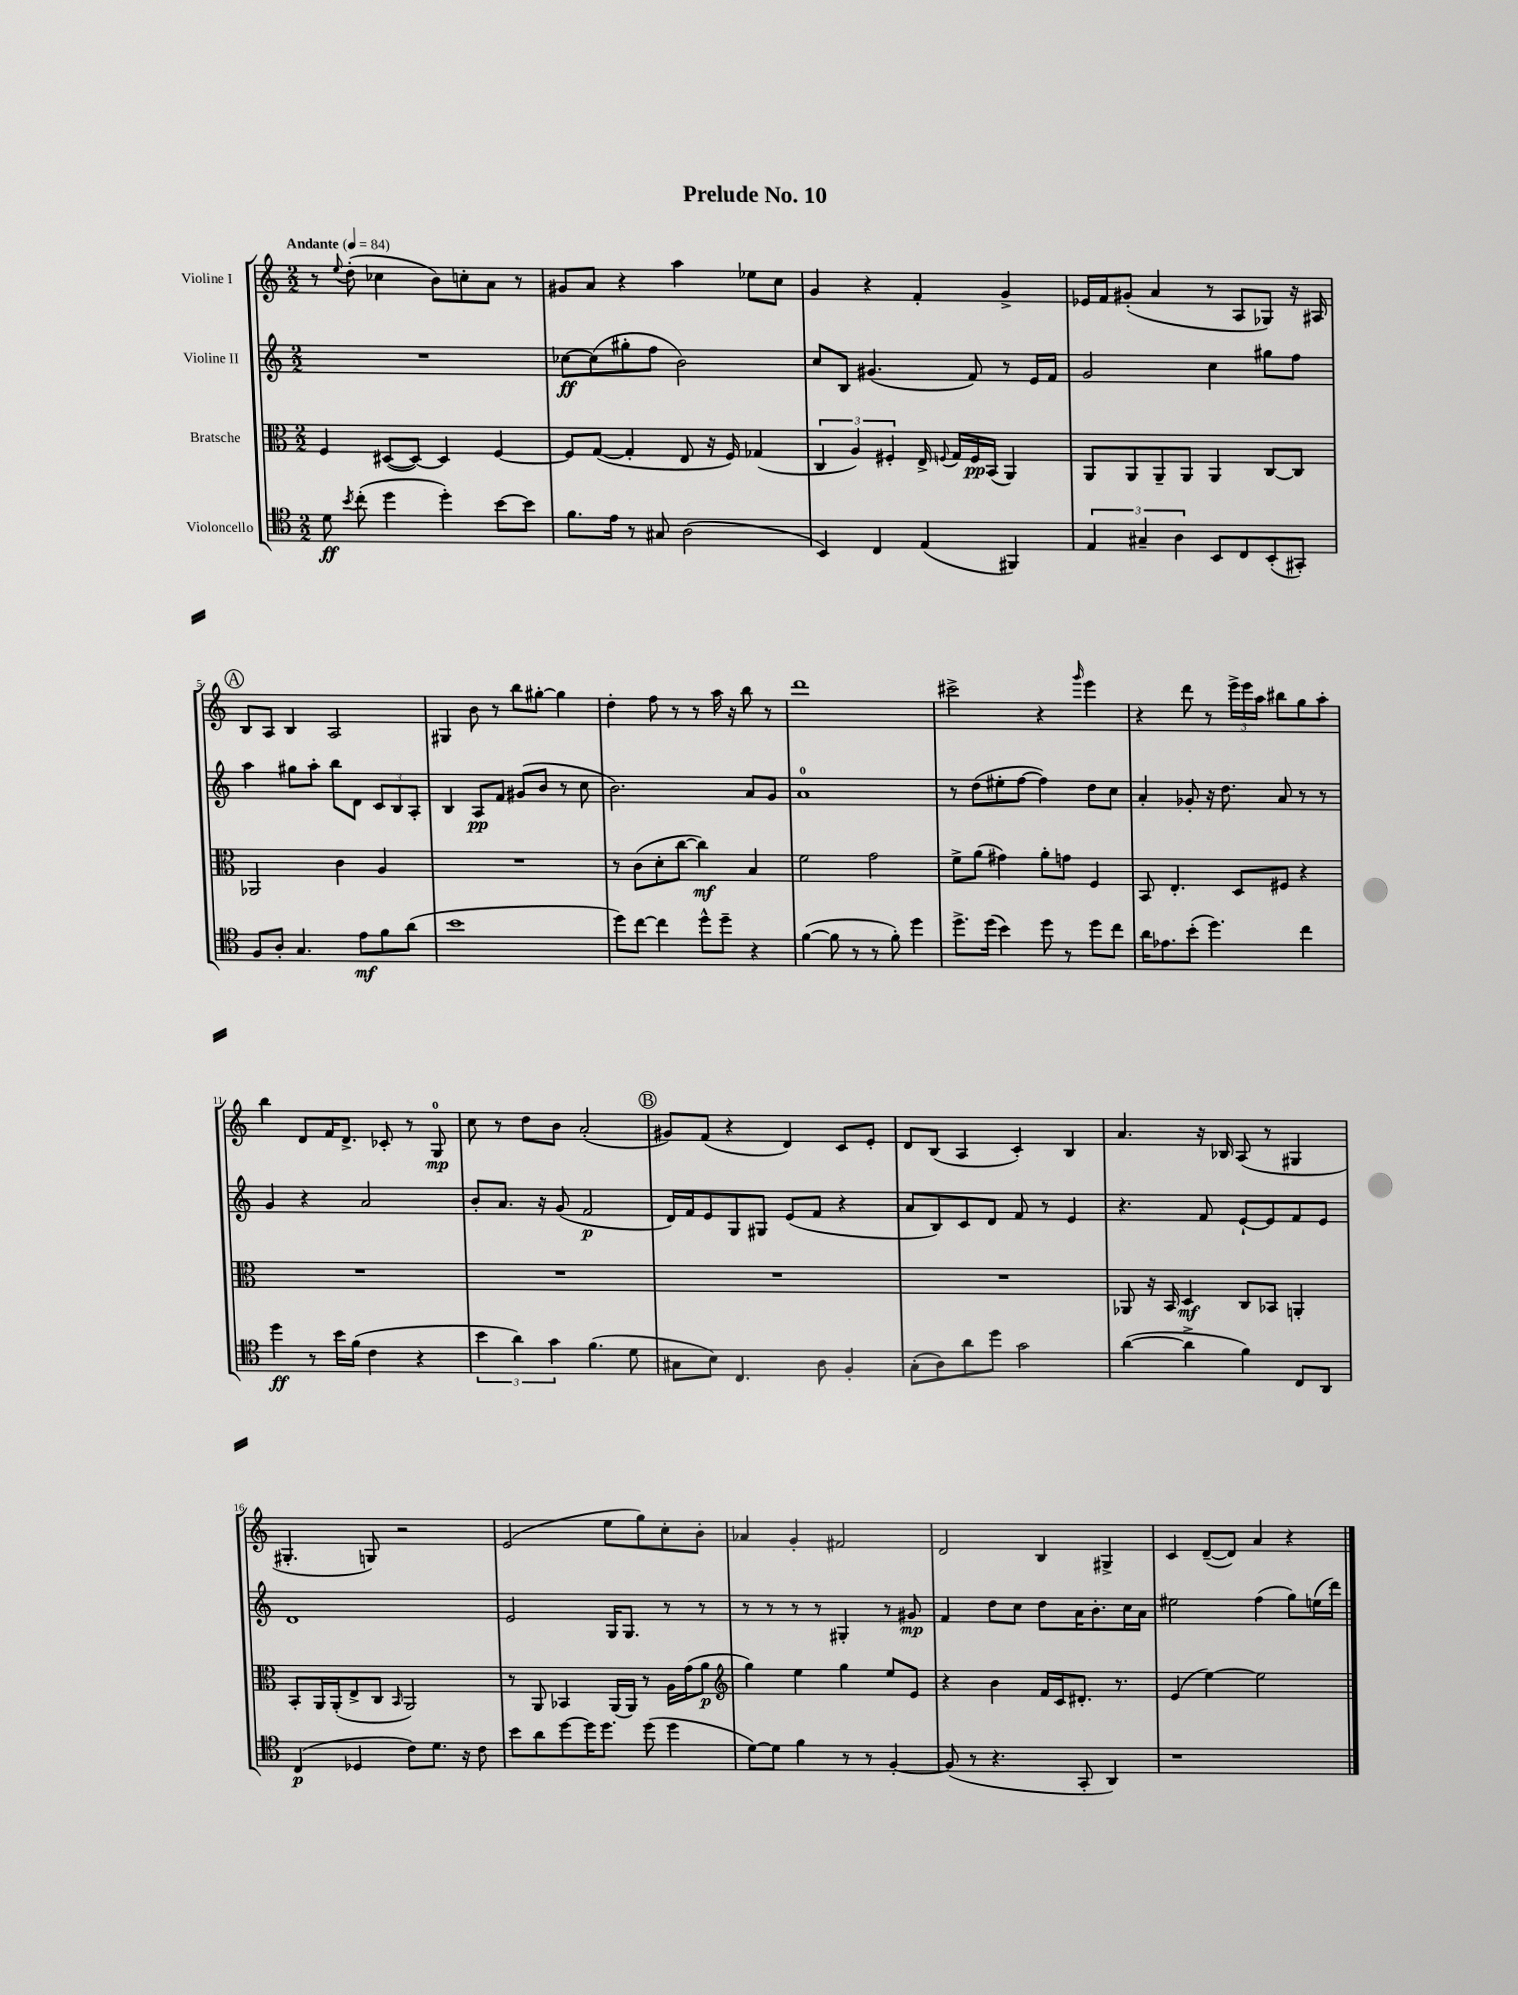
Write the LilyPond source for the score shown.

\header { title = "Prelude No. 10" }
<<
\new StaffGroup <<
\new Staff = "s0" \with { instrumentName = "Violine I" } {
    \clef treble \key c \major \numericTimeSignature \time 2/2 \tempo "Andante" 4 = 84
    \autoBeamOff r8 \appoggiatura { e''8 } d''8-.( ces''4 b'8[) c''8-. a'8] r8 |
    gis'8[ a'8] r4 a''4 ees''8[ c''8] |
    g'4 r4 f'4-. g'4-> |
    ees'16[ f'16 gis'8]-.( a'4 r8 a8[ ges8]) r16 ais16 |
    \mark \markup { \circle "A" } b8[ a8] b4 a2 |
    gis4 b'8 r8 b''8[ gis''8]~-. gis''4 |
    d''4-. f''8 r8 r8 a''16 r16 b''8 r8 |
    d'''1 |
    cis'''2-> r4 \grace { g'''16 } e'''4 |
    r4 d'''8 r8 \tuplet 3/2 { e'''16[-> e'''16 a''16] } bis''8[ g''8 a''8]-. |
    b''4 d'8[ f'16 d'8.]-> ces'8-. r8 g8-0\mp |
    c''8 r8 d''8[ b'8] a'2-.( |
    \mark \markup { \circle "B" } gis'8[) f'8]( r4 d'4) c'8[ e'8]-. |
    d'8[ b8]( a4 c'4-.) b4 |
    a'4. r16 bes16 a8( r8 gis4 |
    gis4.-. g8) r2 |
    e'2( e''8[ g''8) c''8-. b'8]-. |
    aes'4 g'4-. fis'2 |
    d'2 b4 gis4-> |
    c'4 d'8[~--( d'8]) a'4 r4 \bar "|." |
}
\new Staff = "s1" \with { instrumentName = "Violine II" } {
    \clef treble \key c \major \numericTimeSignature \time 2/2
    \autoBeamOff R1 |
    ces''8[~\ff ces''8( gis''8-. f''8] b'2) |
    c''8[ b8] gis'4.( f'8) r8 e'16[ f'16] |
    g'2 c''4 gis''8[ f''8] |
    \mark \markup { \circle "A" } a''4 gis''8[ a''8]-. b''8[ d'8] \tuplet 3/2 { c'8[ b8 a8]-. } |
    b4 a8[\pp f'8] gis'8[( b'8] r8 c''8 |
    b'2.) a'8[ g'8] |
    a'1-0 |
    r8 d''8[( eis''8-. f''8]~ f''4) d''8[ c''8] |
    a'4-. ges'8-. r16 d''8. a'8 r8 r8 |
    g'4 r4 a'2 |
    b'8[-. a'8.] r16 g'8( f'2\p |
    \mark \markup { \circle "B" } d'16[) f'16 e'8 g8 gis8] e'8[( f'8] r4 |
    a'8[ b8) c'8 d'8] f'8 r8 e'4 |
    r4. f'8 e'8[~-! e'8 f'8 e'8] |
    d'1 |
    e'2 g16[ g8.] r8 r8 |
    r8 r8 r8 r8 gis4-. r8 gis'8\mp |
    f'4 d''8[ c''8] d''8[ a'16 b'8.-. c''16 a'16] |
    eis''2 f''4( g''8[) e''16( d'''16]) \bar "|." |
}
\new Staff = "s2" \with { instrumentName = "Bratsche" } {
    \clef alto \key c \major \numericTimeSignature \time 2/2
    \autoBeamOff f4 dis8[~( dis8]~) dis4 f4~ |
    f8[ g8]~( g4-. e8 r16 f16) ges4( |
    \tuplet 3/2 { c4 a4) fis4-. } e16-> \appoggiatura { f8 } g16[ f16\pp b,16]( a,4) |
    a,8[ a,8 a,8-- a,8] a,4 c8[~ c8] |
    \mark \markup { \circle "A" } aes,2 c'4 a4 |
    R1 |
    r8 c'8[( d'8-. c''8]~ c''4\mf) b4 |
    f'2 g'2 |
    f'8[-> a'8]( gis'4) a'8[-. g'8] f4 |
    b,8 e4.-. d8[ fis8] r4 |
    R1 |
    R1 |
    \mark \markup { \circle "B" } R1 |
    R1 |
    aes,8 r16 b,16 d4\mf c8[ bes,8] a,4-. |
    b,8[-. a,16 a,16-.( e8-> c8] \grace { b,16 } a,2) |
    r8 a,8 bes,4 a,16[( a,16]) r8 a16[ g'16( a'8]\p |
    \clef treble g''4) e''4 g''4 e''8[ e'8] |
    r4 b'4 f'16[ c'16 dis'8.]-. r8. |
    e'4( e''4~) e''2 \bar "|." |
}
\new Staff = "s3" \with { instrumentName = "Violoncello" } {
    \clef tenor \key c \major \numericTimeSignature \time 2/2
    \autoBeamOff d'8\ff \acciaccatura { b'8 } c''8-.( d''4 d''4-.) b'8[~ b'8] |
    f'8.[ e'16] r8 gis8 a2( |
    b,4) c4 e4( fis,4) |
    \tuplet 3/2 { e4 gis4-- a4 } b,8[ c8 b,8-.( gis,8]-.) |
    \mark \markup { \circle "A" } f8[ a8]-. g4. e'8[\mf f'8 a'8]( |
    b'1 |
    d''8[) c''8]~ c''4 d''8[-^ d''8]-- r4 |
    f'4~( f'8 r8 r8 f'8-.) d''4 |
    d''8.[-> d''16]( b'4) d''8 r8 d''8[ c''8] |
    a'16[ ees'8. b'8]-.( d''4.) c''4 |
    d''4\ff r8 b'16[ f'16]( c'4 r4 |
    \tuplet 3/2 { b'4 a'4) g'4 } f'4.( d'8 |
    \mark \markup { \circle "B" } gis8[ b8]) c4. a8 f4-. |
    g8[-.( a8) a'8 d''8] g'2 |
    a'4~( a'4-> f'4) c8[ a,8] |
    c4\p( des4 c'8[) d'8.] r16 c'8 |
    b'8[ a'8 d''8~ d''16 d''8.] d''8( d''4 |
    d'8[~) d'8] f'4 r8 r8 f4~-. |
    f8( r8 r4. g,8-. a,4) |
    r1 \bar "|." |
}
>>
>>
